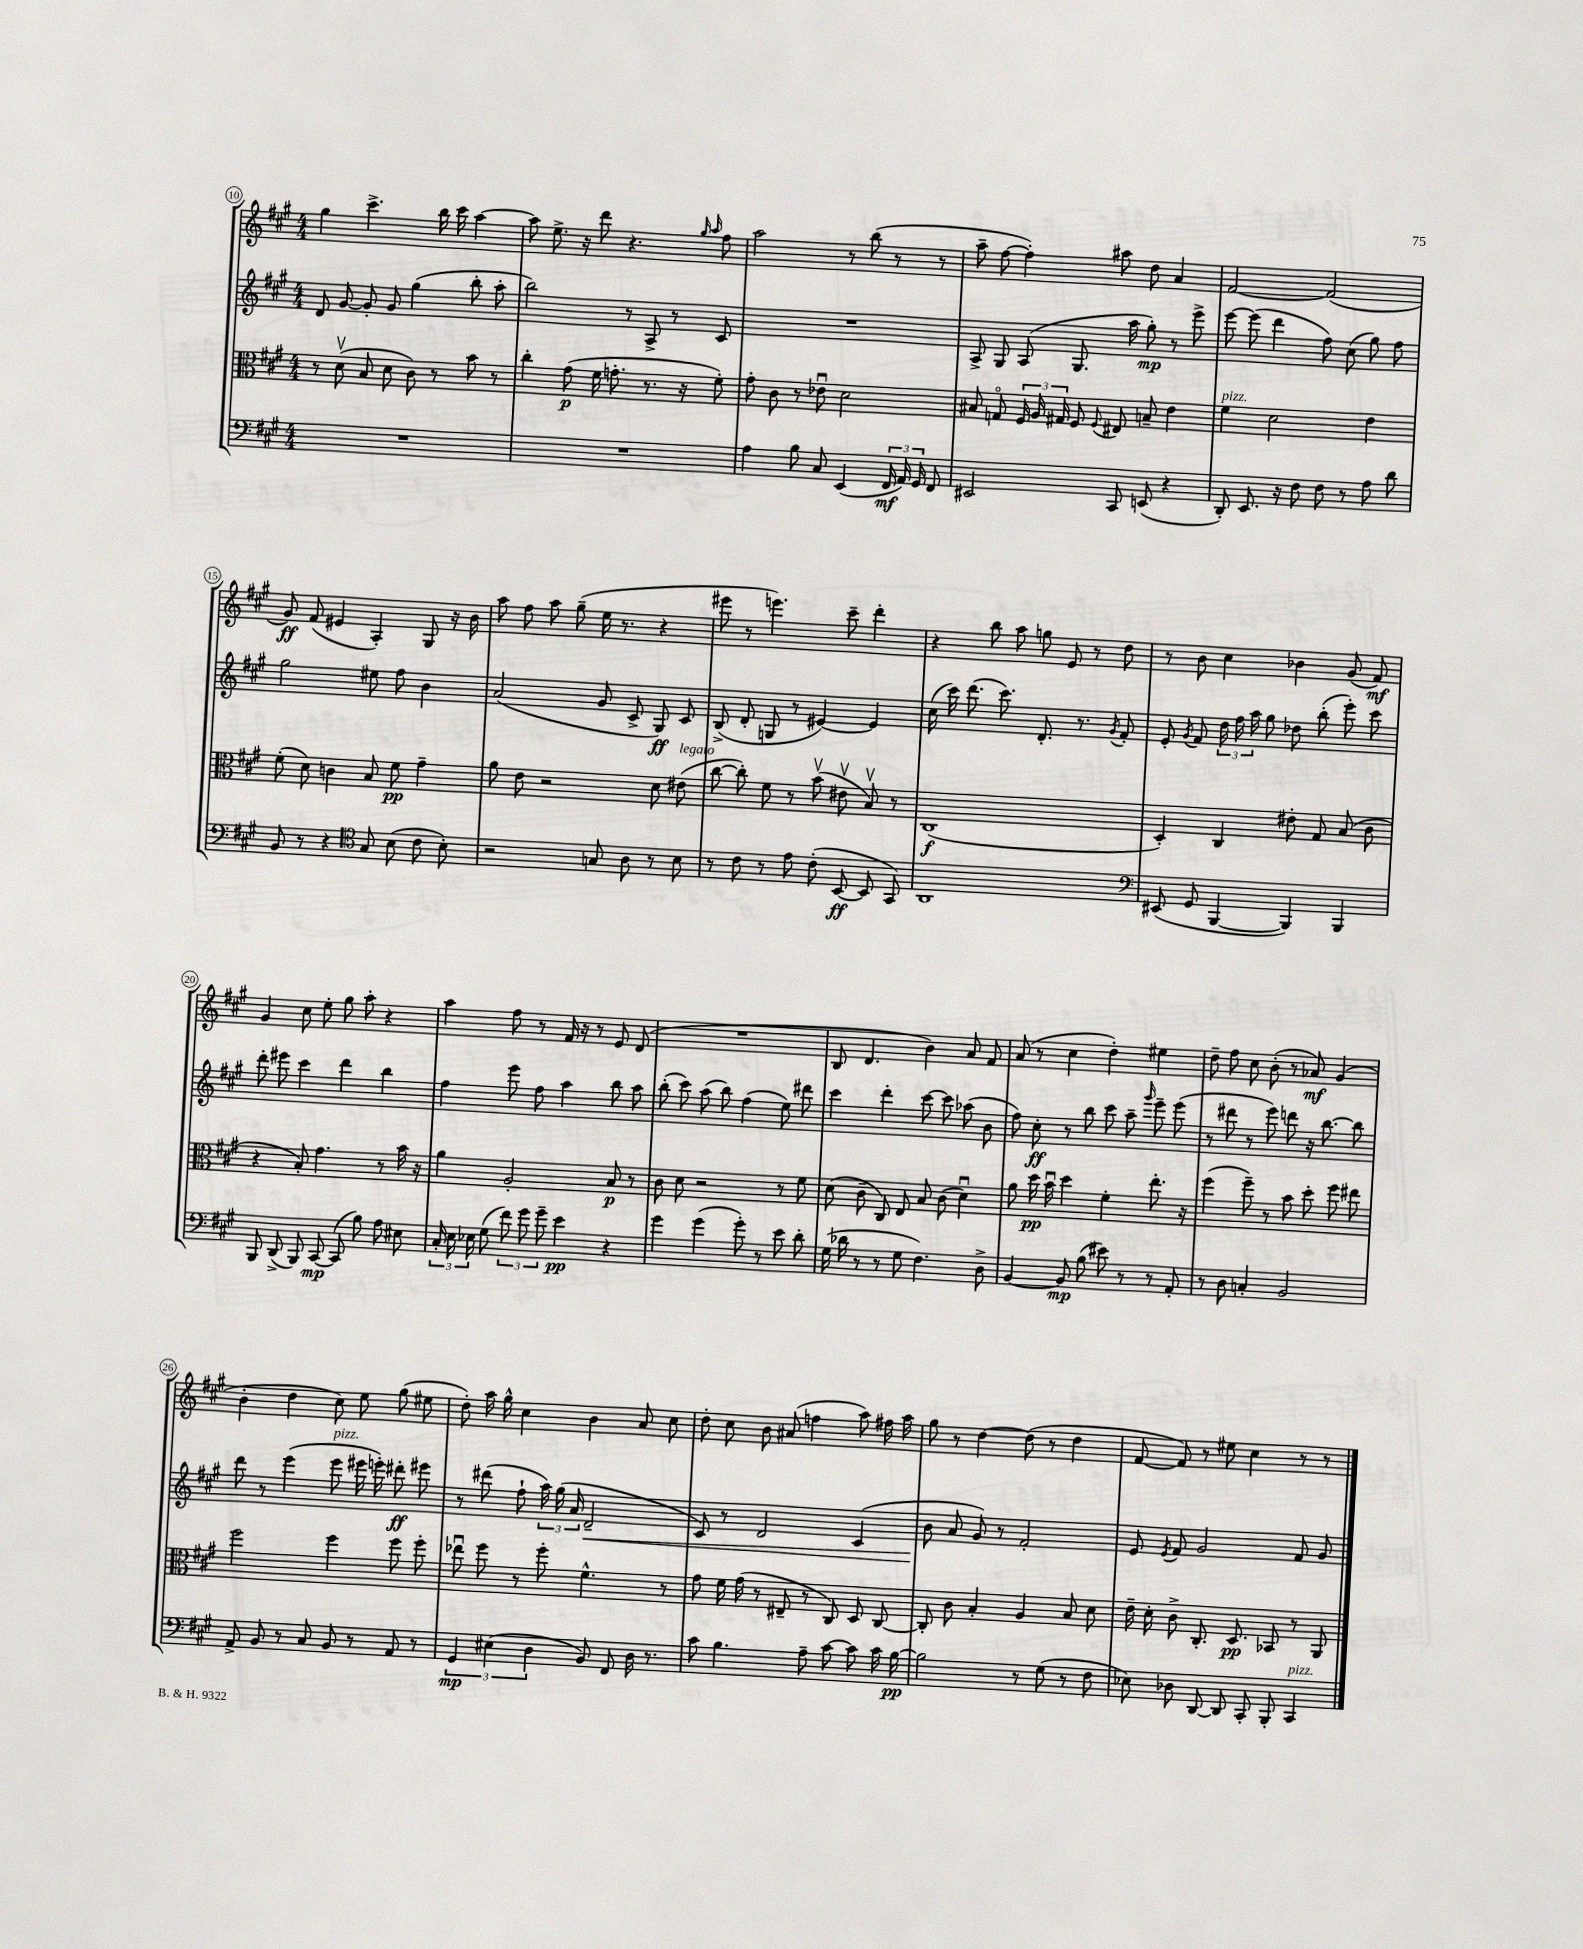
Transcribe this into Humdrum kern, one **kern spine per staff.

**kern	**kern	**kern	**kern
*staff4	*staff3	*staff2	*staff1
*clefF4	*clefC3	*clefG2	*clefG2
*k[f#c#g#]	*k[f#c#g#]	*k[f#c#g#]	*k[f#c#g#]
*M4/4	*M4/4	*M4/4	*M4/4
1r	8r	8d	4gg#
.	(8dv	[8g#	.
.	8B	8g#']	4.ccc#^
.	8d	8g#	.
.	8c#)	(4gg#	.
.	8r	.	16bb
.	.	.	16ccc#
.	8b	8bb'	[4aa
.	8r	8aa'	.
=	=	=	=
1r	4cc#'	2bb)	8aa]
.	.	.	8.ee^
.	(8g#	.	.
.	.	.	16r
.	16f#	.	8ddd
.	8.g'	.	.
.	.	8r	4.r
.	8.r	8A^	.
.	.	8r	.
.	16r	.	.
.	.	.	16qqgg#
.	.	.	16qqaa
.	8f#')	8c#	8ff#
=	=	=	=
4A	8g#'	1r	2aa
.	8c#	.	.
8B	8r	.	.
8C#	8e-u	.	.
(4EE	2d	.	8r
.	.	.	(8bb
24FF#	.	.	8r
24AA)	.	.	.
24GG#	.	.	.
8FF#	.	.	8r
=	=	=	=
2EE#	8B#	8A^	8aa~
.	8Go	8G#	[8ff#
.	24F#	(8A	4ff#'])
.	24A	.	.
.	24G#	.	.
.	8F#	8.G#	.
.	8qqF#	.	.
8CC#	8E#	.	8aa#
.	.	16aa	.
(8EE	8B~	8gg#')	8dd
4r	4e	8r	4a
.	.	8eee^	.
=	=	=	=
8DD')	4f#	[8eee	[2f#
8.EE	.	(8eee]	.
.	2d	4ddd	.
16r	.	.	.
8F#	.	.	.
8F#	.	8ff#)	(2f#]
8r	.	(8cc#	.
8A	4e	8gg#)	.
8d	.	8ff#	.
=	=	=	=
8BB	(8f#'	2gg#	8g#)
8r	8d)	.	(8f#
4r	4c	.	4e#
*clefC4	*	*	*
8G#	8B	8ee#	4A')
(8B	8f#	8ff#	.
8c#	4g#~	4b	8G#
8B')	.	.	16r
.	.	.	16b
=	=	=	=
2r	8a	(2a	8aa
.	8e	.	8ff#
.	2r	.	8aa
.	.	.	(8gg#~
8G	.	8g#	16ee
.	.	.	8.r
8A	.	8c#^	.
8r	8d	8G#)	4r
8B	(8e#	8c#	.
=	=	=	=
8r	[8cc#	(8B^	8eee#
8c#	8cc#'])	8d'	8r
8r	8f#	8G	4.eee)
8e	8r	8r	.
(8c#'	(8bv	[4e#)	.
[8BB	8e#v	.	8ccc#~
8BB]	8Bv)	4e#]	4ddd'
8GG#)	8r	.	.
=	=	=	=
1AA	(1C#	(16cc#	4r
.	.	16ccc#)	.
.	.	(8.ddd	.
.	.	.	8bb
.	.	8.ccc#)	.
.	.	.	8aa
.	.	8.d'	8gg
.	.	.	8e
.	.	8.r	.
.	.	.	8r
.	.	8qg#	.
.	.	8f#'	8dd
=	=	=	=
*clefF4	*	*	*
(8EE#	4D')	8e'	8r
.	.	8qg#	.
8GG#	.	8f#	8b
[4BBB	4C#	24dd	4cc#
.	.	24ff#	.
.	.	24aa	.
.	.	8gg#	.
4BBB])	8e#'	8dd-	4b-
.	8G#	(8bb'	.
4BBB	(8B	8eee')	(8g#
.	8c#	8ccc#	8f#)
=	=	=	=
8BBB	4r	8ddd'	4g#
(8DD^	.	8eee#	.
8BBB)	8B')	4ccc#	8cc#
[8CC#	4.g#	.	8ee'
(8CC#]	.	4ddd	8gg#
8B)	.	.	8aa'
8A	8r	4bb	4r
8E#	16b	.	.
.	16r	.	.
=	=	=	=
24C#'	4a	4ff#	4aa
24E	.	.	.
24E-	.	.	.
(8G#	.	.	.
12f#)	2A'	8eee	8ff#
12g#	.	.	.
.	.	8ff#	8r
12g#~	.	.	.
4e	.	4aa	16f#
.	.	.	16r
.	.	.	8r
4r	8B	8bb	8e
.	8r	8aa	(8d
=	=	=	=
4g#	8c#	(8bb'	1r
.	8d	8ccc#)	.
(4g#	2r	(8aa	.
.	.	8bb)	.
8g#')	.	(4ff#	.
8r	.	.	.
8e	8r	8ee)	.
8d'	8f#	8ddd#	.
=	=	=	=
(16G#	(8d	4ccc#	8B
16d-	.	.	.
8r	8c#~	.	4.d
8r	8C#)	4ddd'	.
8G#	8E	.	.
4.F#)	8B	[8ccc#	4b)
.	(8c#	8ccc#]	.
.	4du)	(8aa-	8a
8D^	.	8b	8f#
=	=	=	=
[4BB	8a	8ff#)	(8a
.	16dd	8cc#'	8r
.	16bu	.	.
8BB]	4dd	8r	4cc#
(8B	.	8bb	.
8e#)	4f#'	8ccc#	4dd')
8r	.	8aa~	.
.	.	16qqggg#	.
8r	8.ee'	8eee~	4ee#
8AA'	.	(8eee	.
.	16r	.	.
=	=	=	=
8r	(4ff#	8r	8dd~
8D	.	8ddd#	8ff#
4C'	8ff#~)	8r	8cc#
.	8r	8eee)	(8b'
2BB	8b	8ddd	8r
.	8dd'	16r	8a-)
.	.	[8.bb	.
.	8ff#	.	(4g#
.	8ee#	8bb]	.
=	=	=	=
8AA^	2ff#	8ddd	4b'
8BB	.	8r	.
8r	.	(4eee	4dd
8C#	.	.	.
8BB	4ff#	8eee	8cc#)
8r	.	16eee#	8ee
.	.	16eee')	.
8AA	8ff#	8ddd#'	(8gg#
8r	8ff#'	8eee#	8ee#
=	=	=	=
6GG#	8ee-u	8r	8dd')
.	8ff#	(8ddd#	16aa
(6E#	.	.	.
.	.	.	16gg#^^
.	8r	8ff#`	4cc#
6D	.	.	.
.	8ff#'	24aa)	.
.	.	(24gg#	.
.	.	24a	.
8BB)	4.f#^^	2d~	4b
8FF#	.	.	.
16D	.	.	8a
8.r	.	.	.
.	8r	.	8cc#
=	=	=	=
8c#	8g#	8c#)	8dd'
4.B	16f#	8r	8cc#
.	(16g#	.	.
.	8r	2d	8b
.	8E#~	.	(8a#
8A~	8r	.	4ff
[8c#	8C#)	.	.
8c#]	8D	(4c#	8aa)
16c#	[8C#	.	16ff#
[16B	.	.	16aa
=	=	=	=
2B]	8C#']	8b	8gg#
.	8c#	8a	8r
.	4B'	8g#)	[4dd
.	.	8r	.
8r	4A	2f#'	(8dd]
(8G#	.	.	8r
8r	8B	.	4dd
8F#	8d	.	.
=	=	=	=
8E-)	16e~	8e	[8f#
.	16d'	.	.
.	.	8qe	.
8D-	8c#^	8f#	8f#])
[8DD	8.C#'	2g#	8r
8DD]	.	.	8ee#
.	8.D	.	.
8CC#'	.	.	4cc#
8BBB'	8BB-	.	.
4CC#	8r	8f#	8r
.	8AA	8g#	8r
==	==	==	==
*-	*-	*-	*-
